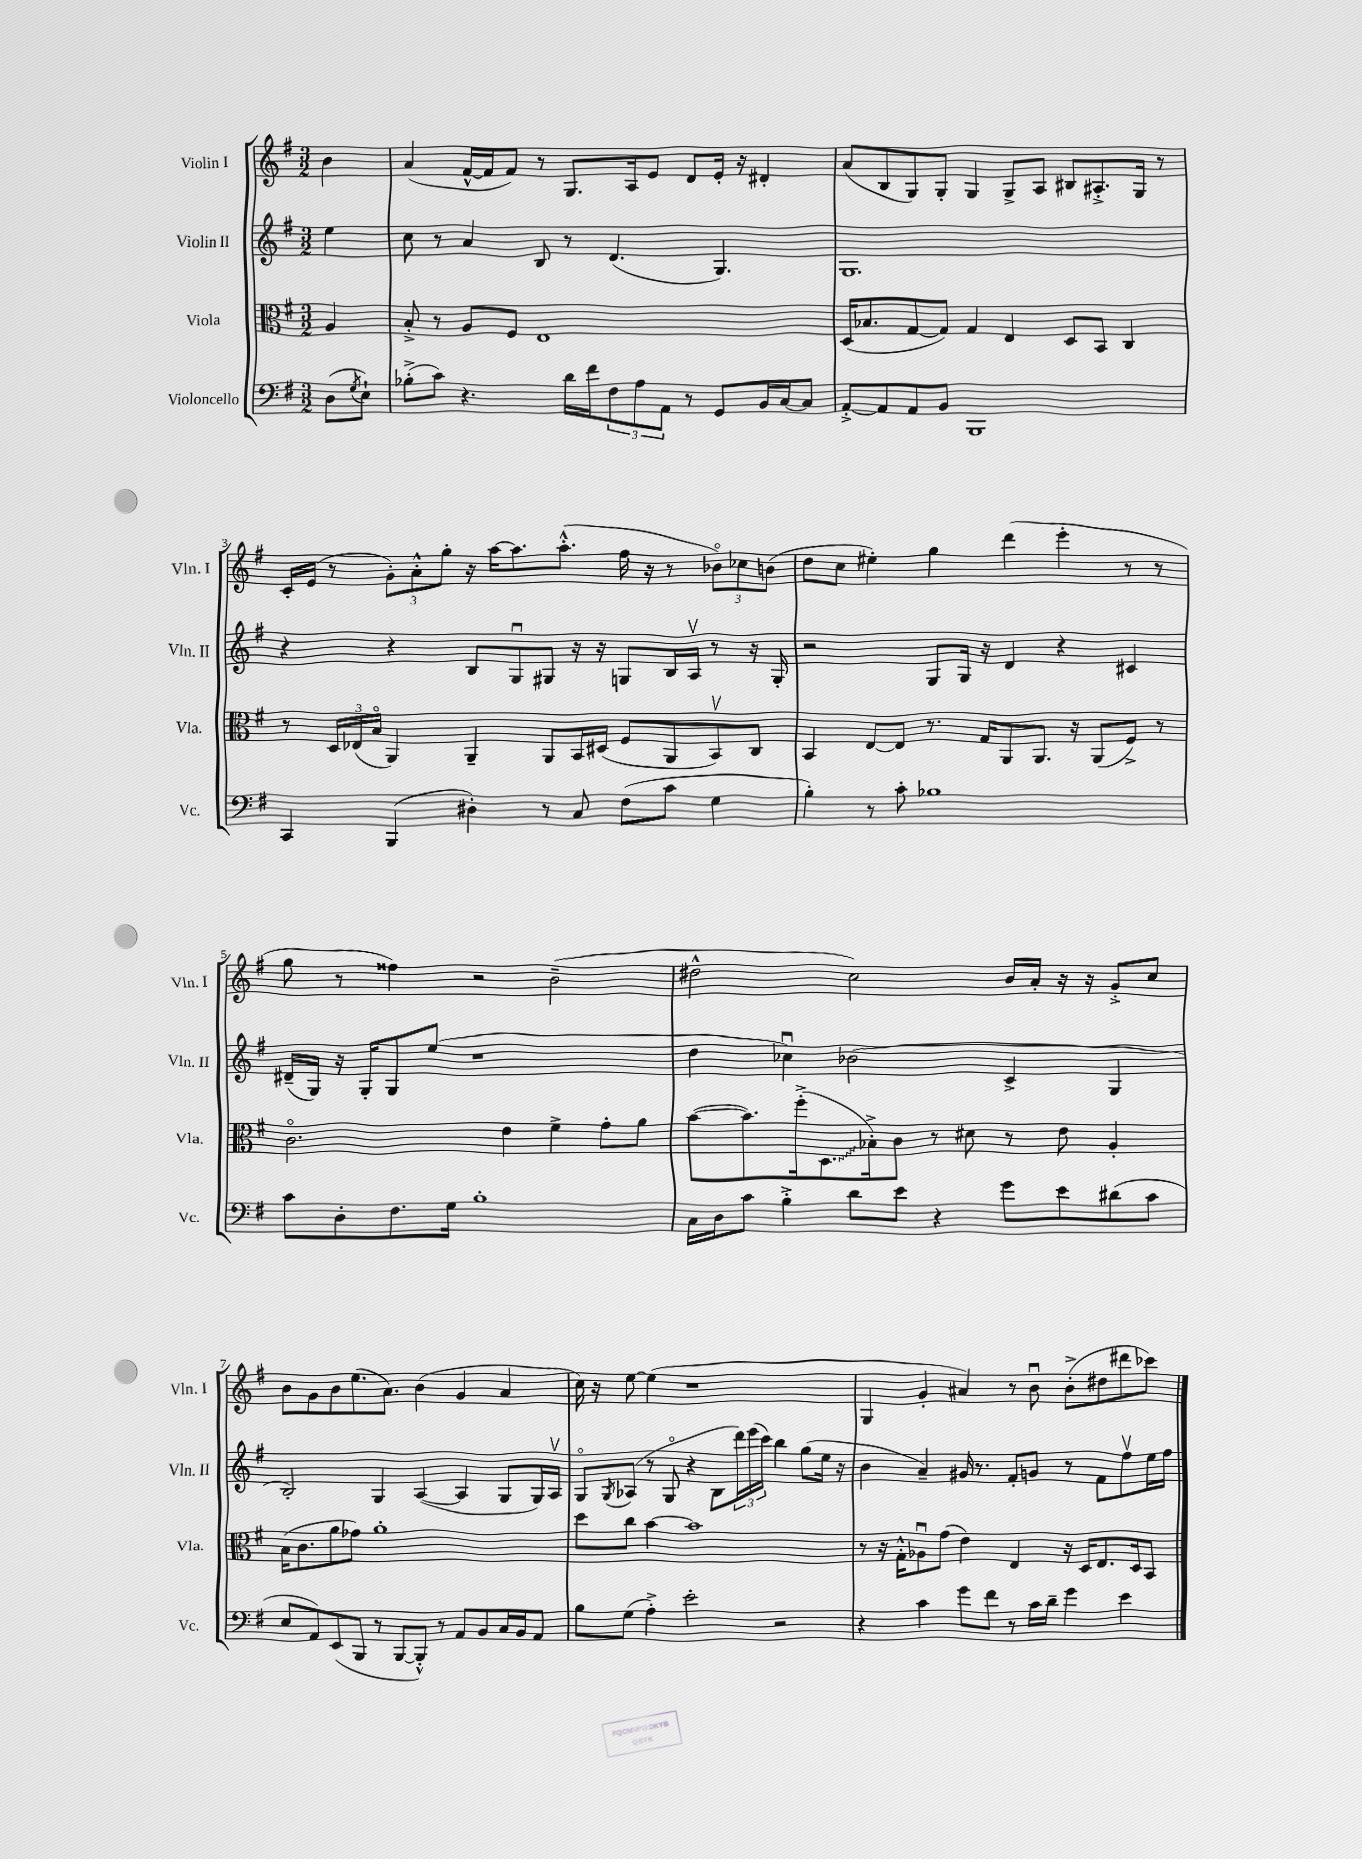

**kern	**kern	**kern	**kern
*staff4	*staff3	*staff2	*staff1
*clefF4	*clefC3	*clefG2	*clefG2
*k[f#]	*k[f#]	*k[f#]	*k[f#]
*M3/2	*M3/2	*M3/2	*M3/2
(8D	4A	4ee	4b
8qG	.	.	.
8E`)	.	.	.
=	=	=	=
(8B-'^	8B'^	8cc	(4a
8c)	8r	8r	.
4.r	8A	4a	[16f#^^
.	.	.	16f#]
.	8F#	.	8f#)
.	1E	8B	8r
16d	.	8r	8.G
16f#	.	.	.
12F#	.	(4.d	.
.	.	.	16A
12A	.	.	.
.	.	.	8e
12AA	.	.	.
8r	.	.	8d
8GG	.	4.G)	16e'
.	.	.	16r
16BB	.	.	4d#'
[16C	.	.	.
8C]	.	.	.
=	=	=	=
[8AA'^	(16D	1.G	(8a
.	8.B-	.	.
8AA]	.	.	8B
8AA	[8G	.	8G)
8BB	8G])	.	8G'
1BBB	4G	.	4G
.	4E	.	8G^
.	.	.	8A
.	8D	.	8B#
.	8BB	.	8.A#'^
.	4C	.	.
.	.	.	16G
.	.	.	8r
=	=	=	=
4CC	8r	4r	16c'
.	.	.	(16e
.	24D	.	8r
.	(24E-	.	.
.	24Bo	.	.
(4BBB	4AA)	4r	12g')
.	.	.	12a'^^
.	.	.	12gg'
4D#')	4AA~	8B	16r
.	.	.	[16aa
.	.	8Gu	8.aa]
8r	8AA	8G#	.
.	.	.	(8.aa'^^
8C	16BB	16r	.
.	(16D#	16r	.
(8F#	8F#	8G	16ff#
.	.	.	16r
8c	8AA	16B	8r
.	.	16Av	.
4G	8BBv)	8r	12b-o)
.	.	.	12cc-
.	8C	16r	.
.	.	.	(12b
.	.	16G'	.
=	=	=	=
4B')	4BB	2r	8dd
.	.	.	8cc
8r	[8E	.	4ee#')
8c'	8E]	.	.
1B-	8.r	8G	4gg
.	.	16G	.
.	16G	16r	.
.	8AA	4d	(4ddd
.	8.AA	.	.
.	.	4r	4eee'
.	16r	.	.
.	(8AA	.	.
.	8F#^)	4c#	8r
.	8r	.	8r
=	=	=	=
8c	2.co	(16d#~	8gg
.	.	16G)	.
8D'	.	16r	8r
.	.	16G'	.
8.F#	.	8G	4ff##)
.	.	(8ee	.
16G	.	.	.
1B'	.	1r	2r
.	4e	.	.
.	4f#^	.	(2b~
.	8g'	.	.
.	8a	.	.
=	=	=	=
16C	([8b	4dd	2dd#^^
16D	.	.	.
8c	8.b])	.	.
4B'^	.	4cc-u)	.
.	(16ff#'^	.	.
.	8.D	.	.
8d	.	(2b-	2cc)
.	16B-'^)	.	.
8e	8c	.	.
4r	8r	.	.
.	8d#	.	.
8g	8r	4c^	16b
.	.	.	16a'
8e	8e	.	16r
.	.	.	16r
(8d#	4A'	4G	8g'^
8c	.	.	8cc
=	=	=	=
8E	(16B	2B')	8b
.	8.c	.	.
8AA)	.	.	8g
(8EE	8a	.	8b
8BBB	8g-)	.	(8.ee
8r	1a'	4G	.
.	.	.	8.a)
[8BBB	.	.	.
8BBB'^^])	.	([4A	(4b
8r	.	.	.
8AA	.	4A]	4g
8BB	.	.	.
16C	.	8G	4a
16BB	.	.	.
8AA	.	16G)	.
.	.	16Av	.
=	=	=	=
8B	8dd	8Go	16cc)
.	.	.	16r
.	.	8qG	.
(8G	8cc	(8A-	[8ee
4A'^)	[4b	8r	(4ee]
.	.	8Go	.
2e'	1b]	4r	1r
.	.	8B	.
.	.	24ddd)	.
.	.	(24eee	.
.	.	24ccc)	.
2r	.	4bb	.
.	.	(8gg	.
.	.	16ee	.
.	.	16r	.
=	=	=	=
4r	8r	4b	4G
.	16r	.	.
.	16G'^^	.	.
4c	8A-u	4a~)	4g'
.	(8g	.	.
8g	4e)	16g#	4a#)
.	.	8.r	.
8f#	.	.	.
8r	4E	8f#'	8r
16c	.	8g	8bu
16d~	.	.	.
4g	16r	8r	(8b'^
.	16D	.	.
.	8.E	8f#	8dd#
4e	.	8ff#v	8ddd#
.	16D	.	.
.	8BB	16ee	8ccc-)
.	.	16ff#	.
==	==	==	==
*-	*-	*-	*-
